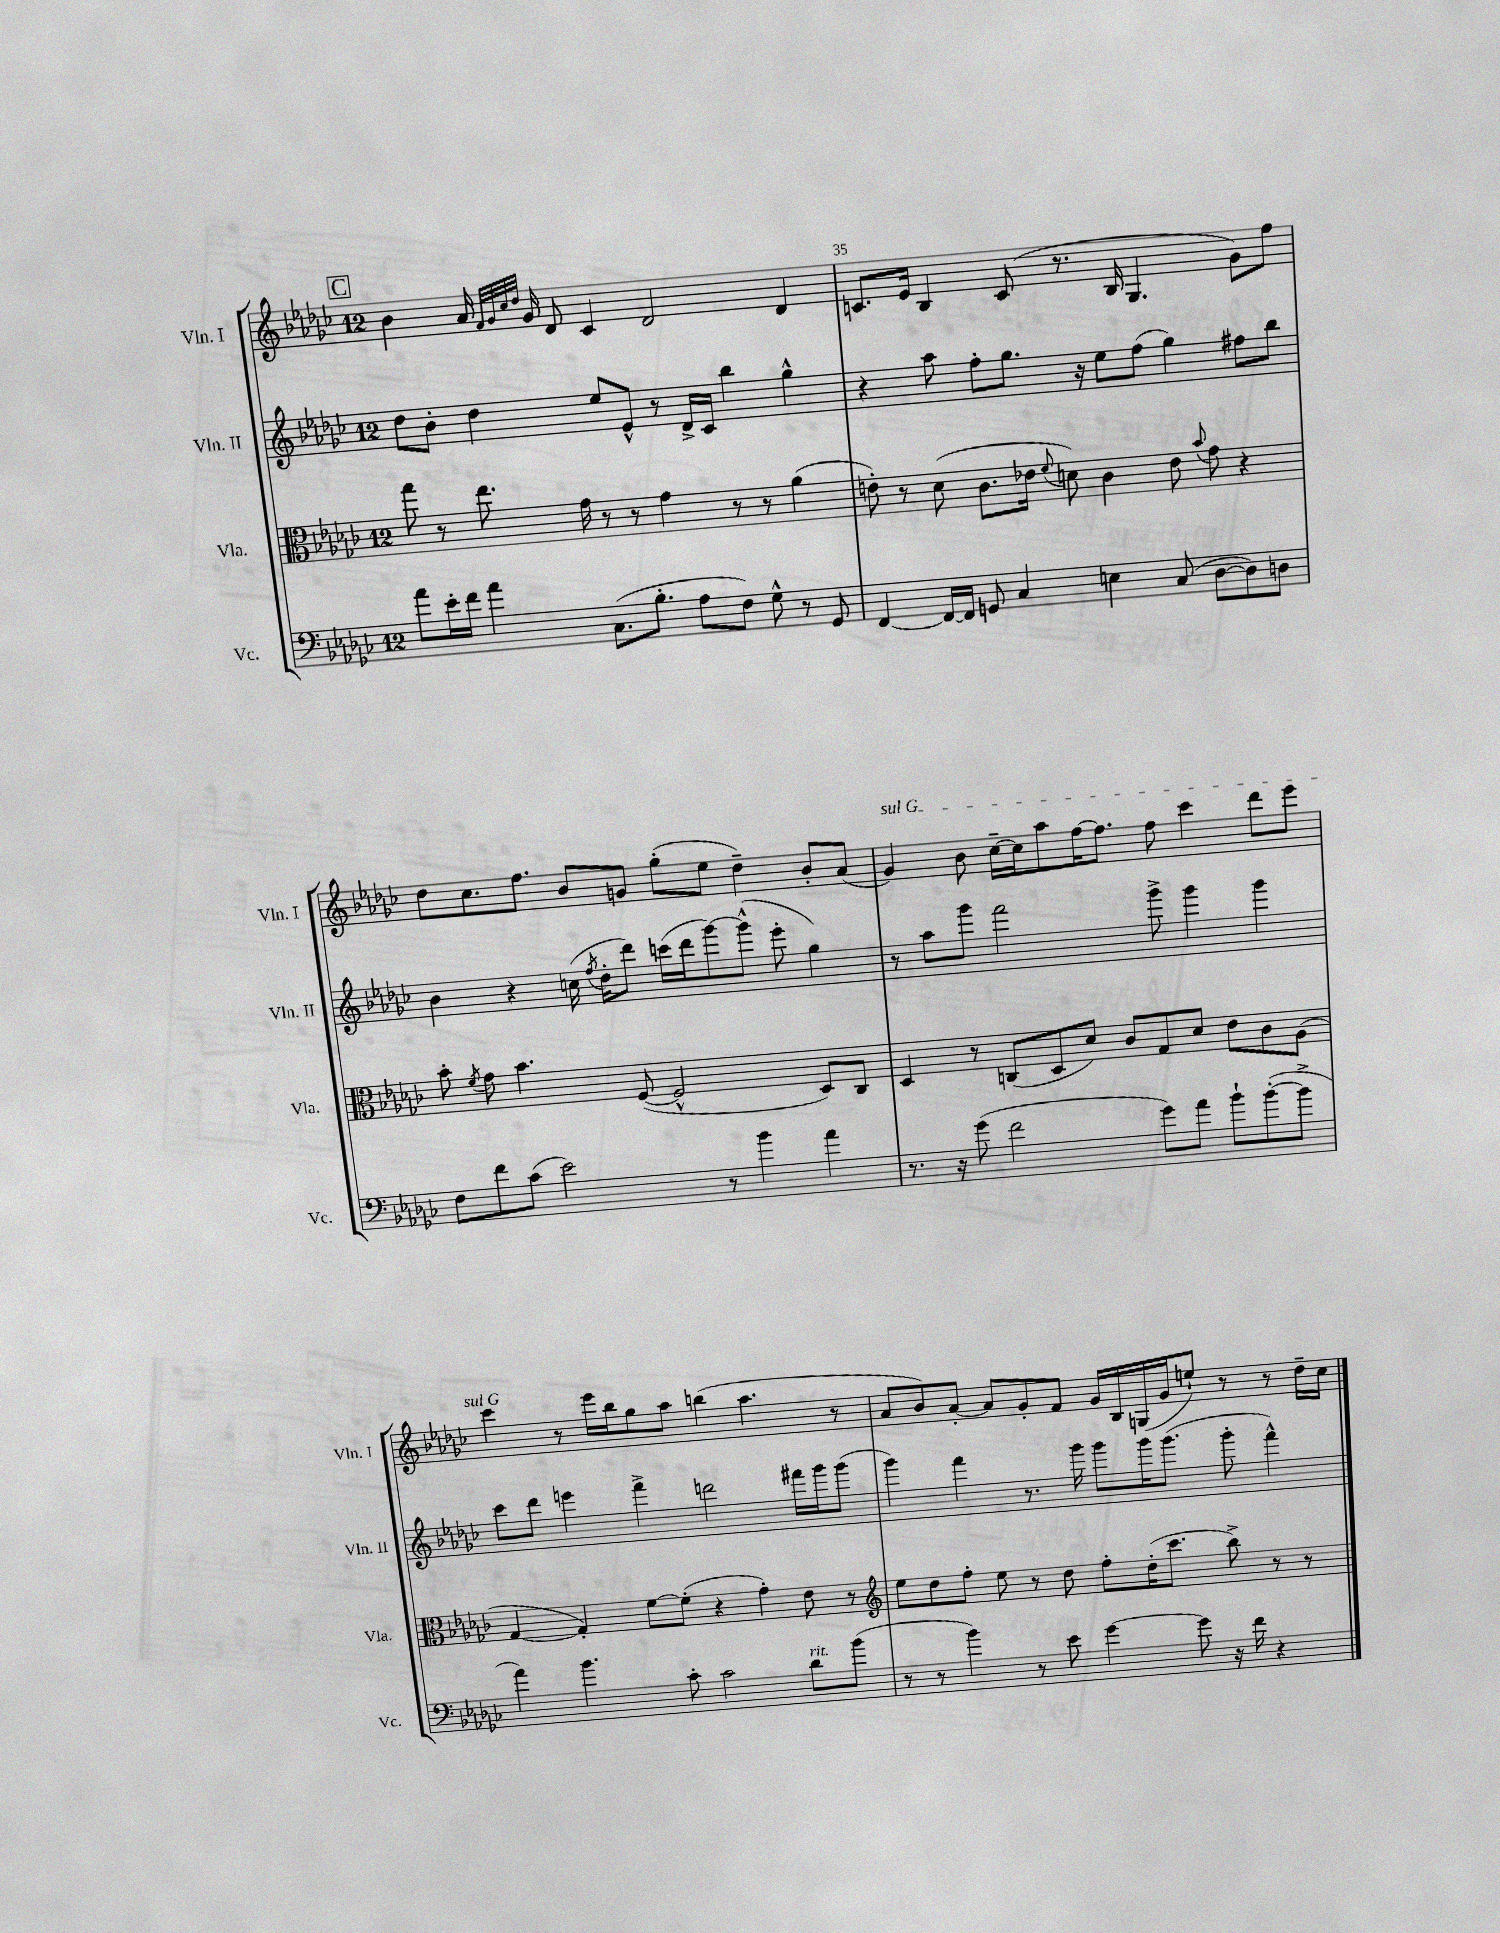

**kern	**kern	**kern	**kern
*staff4	*staff3	*staff2	*staff1
*clefF4	*clefC3	*clefG2	*clefG2
*k[b-e-a-d-g-c-]	*k[b-e-a-d-g-c-]	*k[b-e-a-d-g-c-]	*k[b-e-a-d-g-c-]
*M12/8	*M12/8	*M12/8	*M12/8
8a-	8gg-	8dd-	4b-
16e-'	8r	8b-'	.
16f	.	.	.
4a-	8.ee-	4dd-	16a-
.	.	.	32qqf
.	.	.	32qqg-
.	.	.	32qqcc-
.	.	.	32qqdd-
.	.	.	16g-
.	.	.	8d-
.	16g-	.	.
(8.C-	8r	8ee-	4c-
.	8r	8e-^^	.
8.B-'	.	.	.
.	4g-	8r	2d-
8A-	.	16d-^	.
.	.	16c-	.
8F)	8r	4bb-	.
8G-^^	8r	.	.
8r	(4a-	4gg-^^	4d-
8GG-	.	.	.
=	=	=	=
[4FF	8e')	4r	8.c
.	8r	.	.
.	.	.	16e-
16FF_	(8d-	8aa-	4B-
16FF]	.	.	.
8GG	8.c-	8ff'	.
4C-	.	8.gg-	(8c
.	16e-	.	.
.	8qqf	.	.
.	8d)	.	8.r
.	.	16r	.
4E	4c-	8ee-	.
.	.	.	16B-
.	.	(8ff	4.G-
(8C-	8e-	4gg-)	.
.	8qqb-	.	.
[8D-	8g-	.	.
8D-])	4r	8ff#	8g-)
8D	.	8bb-	8ff
=	=	=	=
8F	8b-'	4b-	8dd-
.	8qf	.	.
8f	8g-	.	8.cc-
(8c-	4.b-	4r	.
.	.	.	8.ff
2e-)	.	.	.
.	.	(16cc	8b-
.	.	8qff	.
.	.	16dd-'	.
.	([8F	8ddd-)	8g
.	2F^^]	(16ccc	(8gg-'
.	.	16ddd-	.
8r	.	[8ggg-)	8ee-
4b-	.	(8ggg-^^]	4dd-~)
.	.	8eee-'	.
4a-	8D-)	4gg-)	8b-'
.	8C-	.	(8a-
=	=	=	=
8.r	4D-	8r	4g-)
.	.	8aa-	.
16r	.	.	.
(8g-	8r	8ggg-	8b-
2f	(8C	2fff	[16cc-~
.	.	.	16cc-]
.	8D-	.	8aa-
.	8d-)	.	[16ff
.	.	.	8.ff]
.	8c-	.	.
8g-)	8G-	8ggg-^	8ff
8a-	8d-	4ggg-	4ccc-
8b-`	8e-	.	.
([8b-'	8c-	4ggg-	8ddd-
8b-^]	(8A-	.	8eee-
=	=	=	=
4a-)	[4G-	8ccc-	4ccc-
.	.	8ddd-	.
4.b-	4G-'])	4eee	8r
.	.	.	16eee-
.	.	.	16bb-
.	[8f	4fff^	8gg-
8c-'	(8f']	.	8aa-
2c-	4r	2ddd	(4bb
.	4g-')	.	4.aa-
8d-	8e-	16fff#	.
.	.	16ggg-	.
(8b-	8r	(8ggg-	8r
=	=	=	=
*	*clefG2	*	*
8r	8ee-	4ggg-)	8a-
8r	8dd-	.	8b-)
4b-)	8ff'	4fff	[8a-'
.	8ee-	.	8a-]
8r	8r	8.r	8g-'
8e-	8dd-	.	8f
.	.	16ggg-	.
[4g-	8ff'	8ggg-	16g-
.	.	.	16B-
.	(16dd-'	16ggg-	(16G
.	8.ccc-	(8.ggg-	16g-
8g-]	.	.	8ee`)
16r	8bb-^)	8ggg-'	8r
16f	.	.	.
4r	8r	4fff^^)	8r
.	8r	.	16dd-~
.	.	.	16cc-
==	==	==	==
*-	*-	*-	*-
